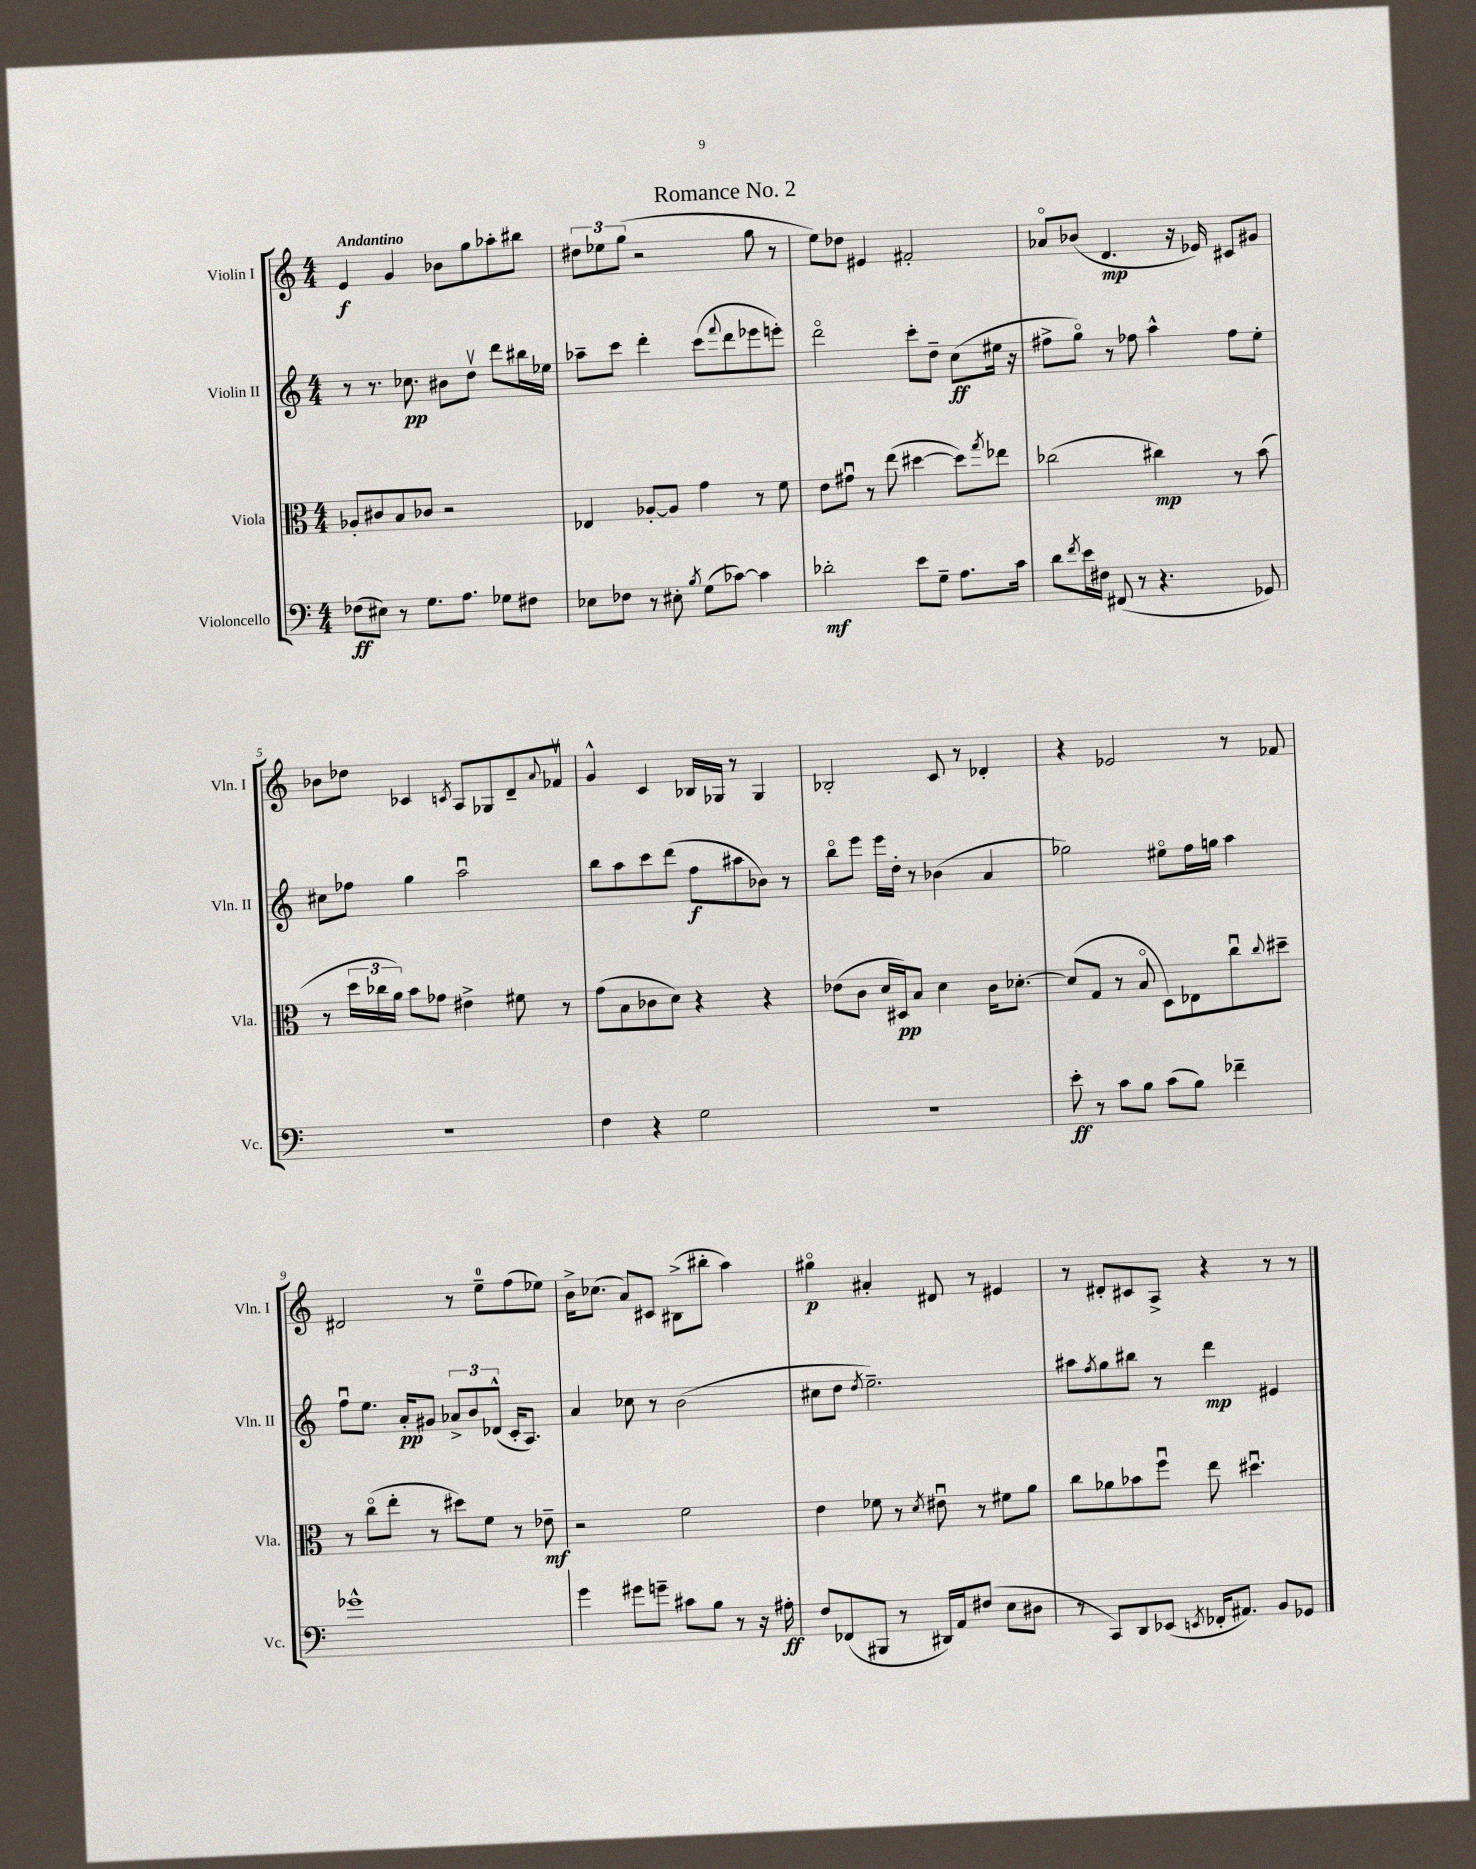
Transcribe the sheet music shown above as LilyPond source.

\header { title = "Romance No. 2" }
<<
\new StaffGroup <<
\new Staff = "s0" \with { instrumentName = "Violin I" shortInstrumentName = "Vln. I" } {
    \clef treble \key c \major \numericTimeSignature \time 4/4 \tempo "Andantino"
    e'4\f g'4 bes'8 g''8 aes''8-. bis''8 |
    \tuplet 3/2 { dis''8 ees''8 g''8( } r2 g''8 r8 |
    e''8) des''8 eis'4 fis'2-. |
    aes'8\flageolet bes'8( d'4.\mp r16 ees'16) cis'8 gis'8 |
    bes'8 des''8 ces'4 \acciaccatura { c'8 } a8 ges8 d'8-- \appoggiatura { a'8 } fes'8\upbow |
    g'4-^ c'4 bes16 ges16 r8 ges4 |
    bes2-. c'8 r8 des'4-. |
    r4 ees'2 r8 fes'8 |
    dis'2 r8 e''8-0-- f''8( ees''8) |
    b'16-> ces''8.( a'8) cis'8 bis8->( bis''8-. a''4) |
    gis''4\flageolet\p ais'4-. dis'8 r8 eis'4 |
    r8 dis'8-. cis'8 a8-> r4 r8 r8 \bar "|." |
}
\new Staff = "s1" \with { instrumentName = "Violin II" shortInstrumentName = "Vln. II" } {
    \clef treble \key c \major \numericTimeSignature \time 4/4
    r8 r8. ces''8.\pp bis'8 d''8\upbow d'''8 bis''16 ees''16 |
    aes''8-- c'''8 d'''4-. c'''8( \appoggiatura { f'''8 } d'''8 ees'''8 e'''8-.) |
    d'''2\flageolet c'''8-. d''8-- c''8\ff( eis''16 r16 |
    fis''8-> g''8\flageolet) r8 fes''8 a''4-^ fes''8 e''8-. |
    cis''8 fes''8 g''4 a''2\downbow |
    b''8 a''8 c'''8 d'''8( f''8\f ais''8 bes'8) r8 |
    b''8\flageolet e'''8 e'''16 d''16-. r8 bes'4( a'4 |
    ges''2) eis''8\flageolet f''16 g''16 a''4 |
    f''8\downbow e''8. a'16-.\pp gis'8 \tuplet 3/2 { aes'8-> b'8 des'8-^( } c'16-. a8.) |
    a'4 ces''8 r8 b'2( |
    cis''8 d''8 \acciaccatura { d''8 } e''2.--) |
    ais''8 \acciaccatura { f''8 } g''8 bis''8 r8 d'''4\mp eis'4 \bar "|." |
}
\new Staff = "s2" \with { instrumentName = "Viola" shortInstrumentName = "Vla." } {
    \clef alto \key c \major \numericTimeSignature \time 4/4
    aes8-. cis'8 b8 ces'8 r2 |
    ees4 aes8~-. aes8 g'4 r8 f'8 |
    e'8 gis'8\downbow r8 e''8( dis''4~ dis''8) \acciaccatura { g''8 } ees''8 |
    ces''2( cis''4\mp) r8 b'8( |
    r8 \tuplet 3/2 { d''16 ces''16 a'16) } b'8 ges'8 eis'4-> fis'8 r8 |
    g'8( b8 ces'8 d'8) r4 r4 |
    ees'8( c'8 d'16 dis16\pp) b8 d'4 c'16 des'8.~-. |
    des'8( g8 r8 b8\flageolet d8) ees8 c''8\downbow \appoggiatura { c''8 } dis''8-- |
    r8 c''8\flageolet( e''8-. r8 dis''8) f'8 r8 ees'8--\mf |
    r2 f'2 |
    e'4 fes'8 r8 \acciaccatura { d'8 } eis'8\downbow r8 fis'8 a'8 |
    c''8 aes'8 bes'8 f''8\downbow e''8 dis''4.\downbow \bar "|." |
}
\new Staff = "s3" \with { instrumentName = "Violoncello" shortInstrumentName = "Vc." } {
    \clef bass \key c \major \numericTimeSignature \time 4/4
    fes8\ff( eis8) r8 g8. a8. ges8 fis8 |
    ees8 fes8 r8 eis8-. \acciaccatura { b8 } g8( ces'8~) ces'4 |
    des'2-.\mf e'8 g8-- a8. c'16 |
    d'8 \acciaccatura { f'8 } e'16 fis16 fis,8( r8 r4. ges,8) |
    r1 |
    f4 r4 g2 |
    R1 |
    e'8-.\ff r8 c'8 b8 c'8( b8) fes'4-- |
    ges'1-^ |
    g'4 gis'8 g'8-- cis'8 b8 r8 r16 ais16-.\ff |
    f8 fes,8( bis,,8 r8 dis,16) a,16 fis8( e8 dis8 |
    r8 c,8) d,8 ees,8( \acciaccatura { e,8 } fes,16-. ais,8.) b,8 ges,8 \bar "|." |
}
>>
>>
